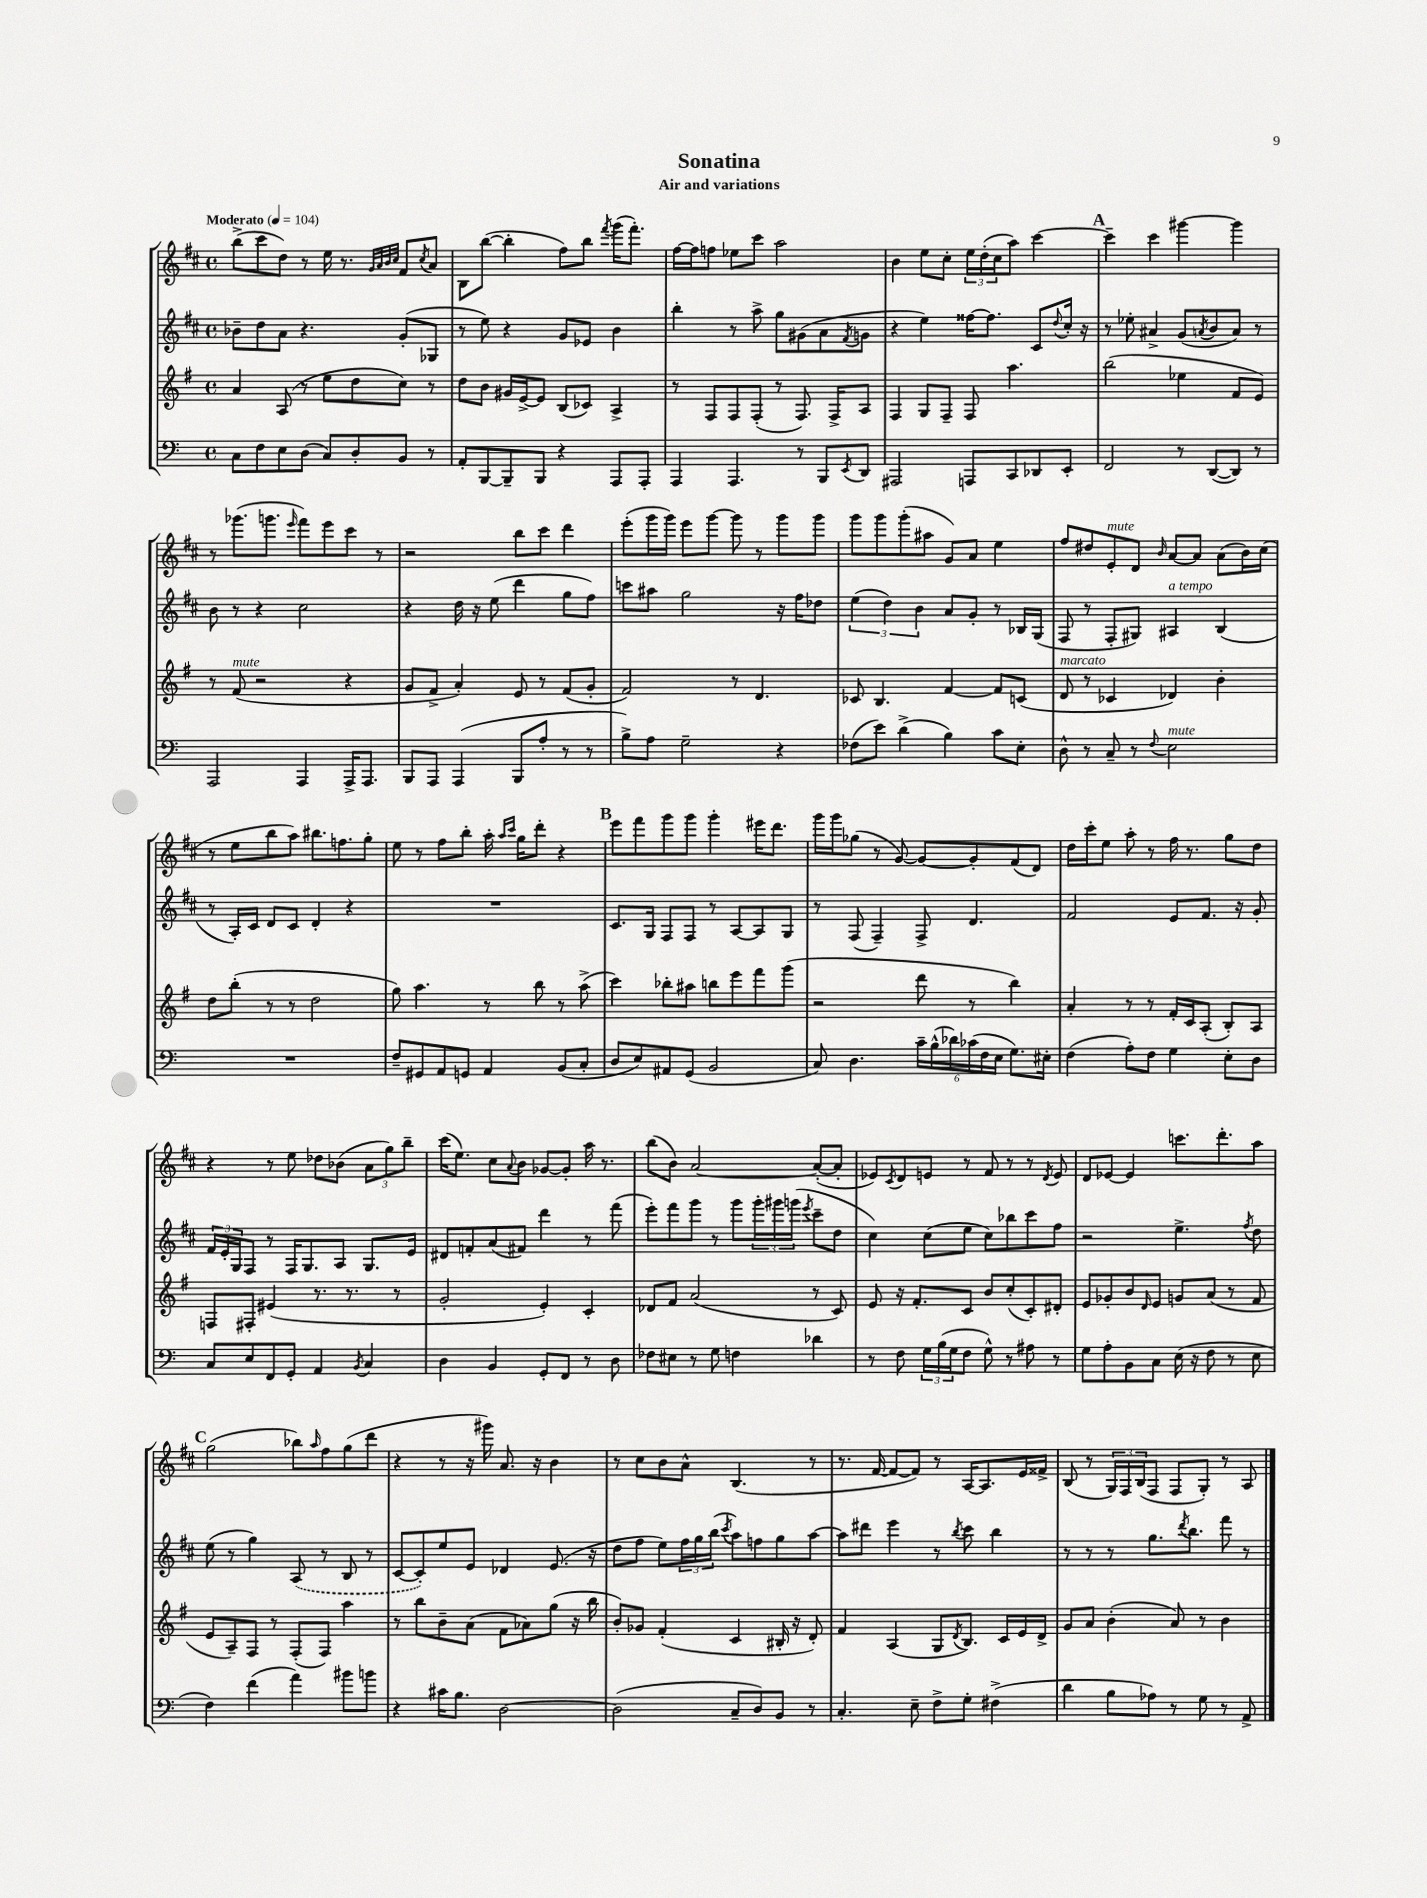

**kern	**kern	**kern	**kern
*part4	*part3	*part2	*part1
*staff4	*staff3	*staff2	*staff1
*clefF4	*clefG2	*clefG2	*clefG2
*k[]	*k[f#]	*k[f#c#]	*k[f#c#]
*M4/4	*M4/4	*M4/4	*M4/4
*met(c)	*met(c)	*met(c)	*met(c)
*MM104	*MM104	*MM104	*MM104
=1	=1	=1	=1
!	!	!	!LO:TX:a:B:t=Moderato
8C\L	4a/	8b-X~\L	(8bb^\L
8F\	.	8dd\	8ccc#\
8E\	(8A/	8a\J	8dd\J)
(8D\J	8r	4.r	8r
8C/L)	8ee\L	.	16ee\
.	.	.	8.r
8D'/	8dd\	.	.
.	.	.	32qqg/LLL
.	.	.	32qqa/
.	.	.	32qqb/
.	.	.	32qqcc#/JJJ
8BB/J	8cc\J)	(8g'/L	8f#/L
.	.	.	8qcc#/
8r	8r	8G-X/J	8a/J
=2	=2	=2	=2
8AA'/L	8dd\L	8r	8B\L
[8BBB/	8b\J	8ee\)	([8bb\J
8BBB~/]	16g#X/LL	4r	4bb'\]
.	[16e^/J	.	.
8BBB/J	8e/J]	.	.
4r	(8B/L	8g/L	8ff#\L)
.	8c-X/J)	8e-X/J	8bb\J
.	.	.	8qfff#/
8AAA/L	4A^/	4b\	(16ggg\KL
.	.	.	8.fff#'\J)
8AAA'/J	.	.	.
=3	=3	=3	=3
4AAA/	8r	4bb'\	[16ff#\LL
.	.	.	16ff#\J]
.	8F#/L	.	8ffn\J
4.AAA/	8F#/	8r	8ee-X\L
.	(8F#'/J	8aa^\	8ccc#\J
.	8r	8gg\L	2aa\
8r	8.F#/)	(8g#X\	.
8BBB/L	.	8a\	.
.	16F#^/KL	.	.
8qEE/	.	8qf#/	.
8DD/J	8A/J	8gn\J	.
=4	=4	=4	=4
2AAA#X/	4F#/	4r	4b\
.	8G/L	4ee\)	8ee\L
.	8F#~/J	.	8cc#'\J
8AAAn/L	8F#/	[16ff##X\KL	24ee\LL
.	.	.	(24dd'\
.	.	8.ff##\J]	.
.	.	.	24cc#\J
8CC/	4.aa\	.	8aa\J)
8DD-X/	.	8c#/L	[4ccc#\
.	.	8qqdd/	.
8EE'/J	.	16cc#'/Jk	.
.	.	16r	.
!!LO:REH:place=s1:t=A
=5	=5	=5	=5
2FF/	(2bb\	8r	4ccc#~\]
.	.	8ee-X'\	.
.	.	4a#X^/	4ccc#\
8r	4ee-X\	(8g/L	[4ggg#X\
.	.	8qan/	.
([8DD/L	.	8b/	.
8DD/J])	8f#/L	8a/J)	4ggg#\]
8r	8e/J)	8r	.
!!LO:LB:g=z
=6	=6	=6	=6
2AAA/	8r	8b\	8r
!	!LO:TX:a:i:t=mute	!	!
.	(8f#/	8r	(8.ggg-X\L
.	2r	4r	.
.	.	.	8.gggn\J
.	.	.	16qqeee/
4AAA/	.	2cc#\	8fff#\L)
.	.	.	8eee\
16AAA^/KL	4r	.	8ccc#\J
8.AAA/J	.	.	.
.	.	.	8r
=7	=7	=7	=7
8BBB/L	8g/L	4r	2r
8AAA/J	8f#^/J	.	.
(4AAA/	4a'/)	16dd\	.
.	.	16r	.
.	.	(8ee\	.
8BBB/L	8e/	4ddd\	8bb\L
8A'/J	8r	.	8ccc#\J
8r	(8f#/L	8gg\L	4ddd\
8r	8g'/J	8ff#\J)	.
=8	=8	=8	=8
8B^\L)	2f#/)	8cccn\L	(8eee'\L
8A\J	.	8aa#X\J	16ggg\L
.	.	.	16ggg\JJ)
2G~\	.	2gg\	8eee\L
.	.	.	[8ggg\J
.	8r	.	8ggg\]
.	4.d/	.	8r
4r	.	16r	8ggg\L
.	.	16ff#\KL	.
.	.	8dd-X\J	8ggg\J
=9	=9	=9	=9
(8F-X\L	8c-X/	(6ee\	8ggg\L
8e\J)	4.B/	.	8ggg\
.	.	6dd\)	.
(4d^\	.	.	(8ggg'\
.	.	6b\	.
.	.	.	8aa#X\J
4B\)	[4f#/	8a/L	8g/L)
.	.	8g'/J	8a/J
8c\L	8f#/L]	8r	4ee\
8E'\J	(8cn/J	16B-X/LL	.
.	.	(16G/JJ	.
=10	=10	=10	=10
!	!LO:TX:a:i:t=marcato	!	!
8D^^\	8d/	8F#/	8ff#/L
8r	8r	8r	8dd#X/
!	!	!	!LO:TX:a:i:t=mute
8C~/	4c-X/	8F#'/L	8e'/
8r	.	8G#X/J)	8d/J
8qqF/	.	.	16qqb/
!	!	!LO:TX:a:i:t=a tempo	!
!LO:TX:a:i:t=mute	!	!	!
2E\	4d-X/)	4A#X/	[8a/L
.	.	.	8a/J]
.	4b'\	(4B/	(8a\L
.	.	.	16b\L)
.	.	.	(16cc#\JJ
!!LO:LB:g=z
=11	=11	=11	=11
1r	8dd\L	8r	8r
.	(8bb'\J	16A'/LL)	8ee\L
.	.	16c#/JJ	.
.	8r	8d/L	8bb\
.	8r	8c#/J	8aa\J)
.	2dd\	4d'/	8.bb#X\L
.	.	.	8.ffn\
.	.	4r	.
.	.	.	8gg'\J
=12	=12	=12	=12
8F~/L	8gg\)	1r	8ee\
8GG#X/	4.aa\	.	8r
8AA/	.	.	8ff#\L
8GGn/J	.	.	8bb'\J
4AA/	8r	.	16aa'\
.	.	.	16qqaa/LL
.	.	.	16qqccc#/JJ
.	.	.	16gg\KL
.	8bb\	.	8ddd'\J
(8BB/L	8r	.	4r
8C'/J	(8aa^\	.	.
!!LO:REH:place=s1:t=B
=13	=13	=13	=13
8D/L	4ccc\)	8.c#/L	8eee\L
8E/)	.	.	8fff#\
.	.	16G/Jk	.
8AA#X/	8bb-X'\L	8F#/L	8ggg\
(8GG/J	8aa#X\J	8F#/J	8ggg\J
2BB/	8bbn\L	8r	4ggg'\
.	8eee\	[8A/L	.
.	8fff#\	8A/]	16eee#X\KL
.	.	.	8.ddd\J
.	(8ggg\J	8G/J	.
=14	=14	=14	=14
8C/)	2r	8r	16ggg\LL
.	.	.	16ggg\J
4.D\	.	(8F#/	(8gg-X\J
.	.	4F#~/)	8r
.	.	.	[8g/)
24c~\LL	8ddd\	8F#^/	8g/L_
(24B^^\	.	.	.
24d-X\)	.	.	.
(24c-X\	8r	4.d/	8g'/]
24F\	.	.	.
24E\JJ	.	.	.
8.G\L)	4bb\)	.	(8f#/
.	.	.	8d/J)
16E#X'\Jk	.	.	.
=15	=15	=15	=15
(4F\	4a'/	2f#/	16dd\LL
.	.	.	16ccc#'\J
.	.	.	8ee\J
8A'\L)	8r	.	8aa'\
8F\J	8r	.	8r
4G\	16f#'/LL	8e/L	16ff#\
.	16c/J	.	8.r
.	(8A'/J	8.f#/J	.
8E'\L	8B'/L)	.	8gg\L
.	.	16r	.
8D\J	8A/J	8g'/	8dd\J
!!LO:LB:g=z
=16	=16	=16	=16
8C/L	8Fn/L	24f#/LL	4r
.	.	24e'/	.
.	.	24G/J	.
8E/	8F#X'/J	8F#/J	.
8FF/	(4e#X/	8r	8r
8GG'/J	.	16F#/KL	8ee\
.	.	8.G/	.
4AA/	8.r	.	8dd-X\L
.	.	8A/J	(8b-X\J
.	8.r	.	.
8qBB/	.	.	.
4C/	.	8.G/L	12a\L
.	.	.	12gg\)
.	8r	.	.
.	.	.	12bb~\J
.	.	16e/Jk	.
=17	=17	=17	=17
4D\	2g'/	8d#X/L	(16ccc#\KL
.	.	.	8.ee\J)
.	.	8fn'/	.
4BB/	.	(8a/	8cc#\L
.	.	.	8qqa/
.	.	8f#X/J)	8b\J
8GG'/L	4e'/)	4ddd\	[8g-X/L
8FF/J	.	.	8g-'/J]
8r	4c'/	8r	16aa\
.	.	.	8.r
8D\	.	(8fff#\	.
=18	=18	=18	=18
8F-X\L	8d-X/L	8eee'\L)	(8bb\L
8E#X\J	8f#/J	8fff#\	8b\J)
8r	(2a/	8ggg\J	[2a/
8G\	.	8r	.
4Fn\	.	8ggg\L	.
.	.	24ggg'\L	.
.	.	24ggg#X\	.
.	.	(24gggn\JJ	.
.	.	8qeee/	.
4d-X\	8r	8ccc#~\L	(8a'/L_
.	8c/)	8dd\J	8a'/J]
=19	=19	=19	=19
8r	8e/	4cc#\)	8e-X/L)
.	.	.	8qc#/
8F\	16r	.	8d/
.	8.f#'/L	.	.
24G\LL	.	(8cc#\L	8en/J
(24B\	.	.	.
24G\J	.	.	.
8F\J	8c/J	8ee\J	8r
8G^^\)	8b/L	8cc#\L)	8f#/
8r	(8cc'/	8bb-X\	8r
8A#X\	8c'/)	8ccc#\	8r
.	.	.	8qd/
8r	8d#X'/J	8ff#\J	8e/
=20	=20	=20	=20
8G\L	8e/L	2r	8d/L
8A'\	8g-X'/	.	[8e-X/J
8BB\	8b/	.	4e-/]
.	16qqd/	.	.
8C\J	8e/J	.	.
(16E\	8gn/L	4.ee^\	8.cccn\L
16r	.	.	.
8F\	(8a/J	.	.
.	.	.	8.ddd'\
8r	8r	.	.
.	.	8qff#/	.
8E\	8f#/	8dd\	8aa\J
!!LO:LB:g=z
!!LO:REH:place=s1:t=C
=21	=21	=21	=21
4F\)	8e/L	(8ee\	(2gg\
.	8A~/)	8r	.
(4f\	8F#/J	4gg\)	.
.	8r	.	.
4a\)	(8F#'/L	(8A/	8bb-X\L)
.	.	.	16qqaa/
.	8F#/J)	8r	8ff#\
8b#X\L	4aa\	8B/	(8gg\
8bn\J	.	8r	8ddd\J
=22	=22	=22	=22
4r	8r	[8c#/L	4r
.	8bb\L	8c#'/])	.
16c#X\KL	8b~\	8ee/	8r
8.B\J	.	.	.
.	(8a\J	8e/J	16r
.	.	.	16ggg#X\)
[2D\	8f#\L	4d-X/	8.a/
.	8a-X\)	.	.
.	.	.	16r
.	(8gg\J	(8.e/	4b\
.	16r	.	.
.	16bb\	16r	.
=23	=23	=23	=23
(2D\]	8b'/L)	8dd\L	8r
.	8g-X/J	8ff#\J	8cc#\L
.	(4f#'/	8ee\L)	8b\
.	.	24ff#\L	8a^^\J
.	.	24gg\	.
.	.	(24bb\JJ	.
.	.	8qccc#/	.
8C~/L	4c/	8aa\L)	(4.B/
8D/)	.	8ffn\	.
8BB/J	16B#X'/	8gg\	.
.	16r	.	.
8r	8d'/)	[8aa\J	8r
=24	=24	=24	=24
4.C'/	4f#/	8aa\L]	8.r
.	.	8ddd#X\J	.
.	.	.	[16f#/
.	(4A/	4eee\	8f#/L_
8E~\	.	.	8f#/J])
8F^\L	8G/L	8r	8r
.	8qd/	8qbb/	.
8G'\J	8.B/J)	8ccc#\	[16A/KL
.	.	.	8.A/]
(4F#X^\	.	4bb\	.
.	16c/LL	.	.
.	16e/	.	16e/L
.	16d^/JJ	.	16f##X^/JJ
=25	=25	=25	=25
4d\	8g/L	8r	(8B/
.	8a/J	8r	8r
8B\L	(4b'\	8r	24G/LL)
.	.	.	24F#/
.	.	.	(24B/J
8A-X\J)	.	8.gg\L	8F#/J
8r	8a/)	.	8F#/L
.	.	8qddd/	.
.	.	8.bb\J	.
8G\	8r	.	8G'/J)
8r	4b\	8fff#\	8r
8AA^/	.	8r	8A/
==	==	==	==
*-	*-	*-	*-
